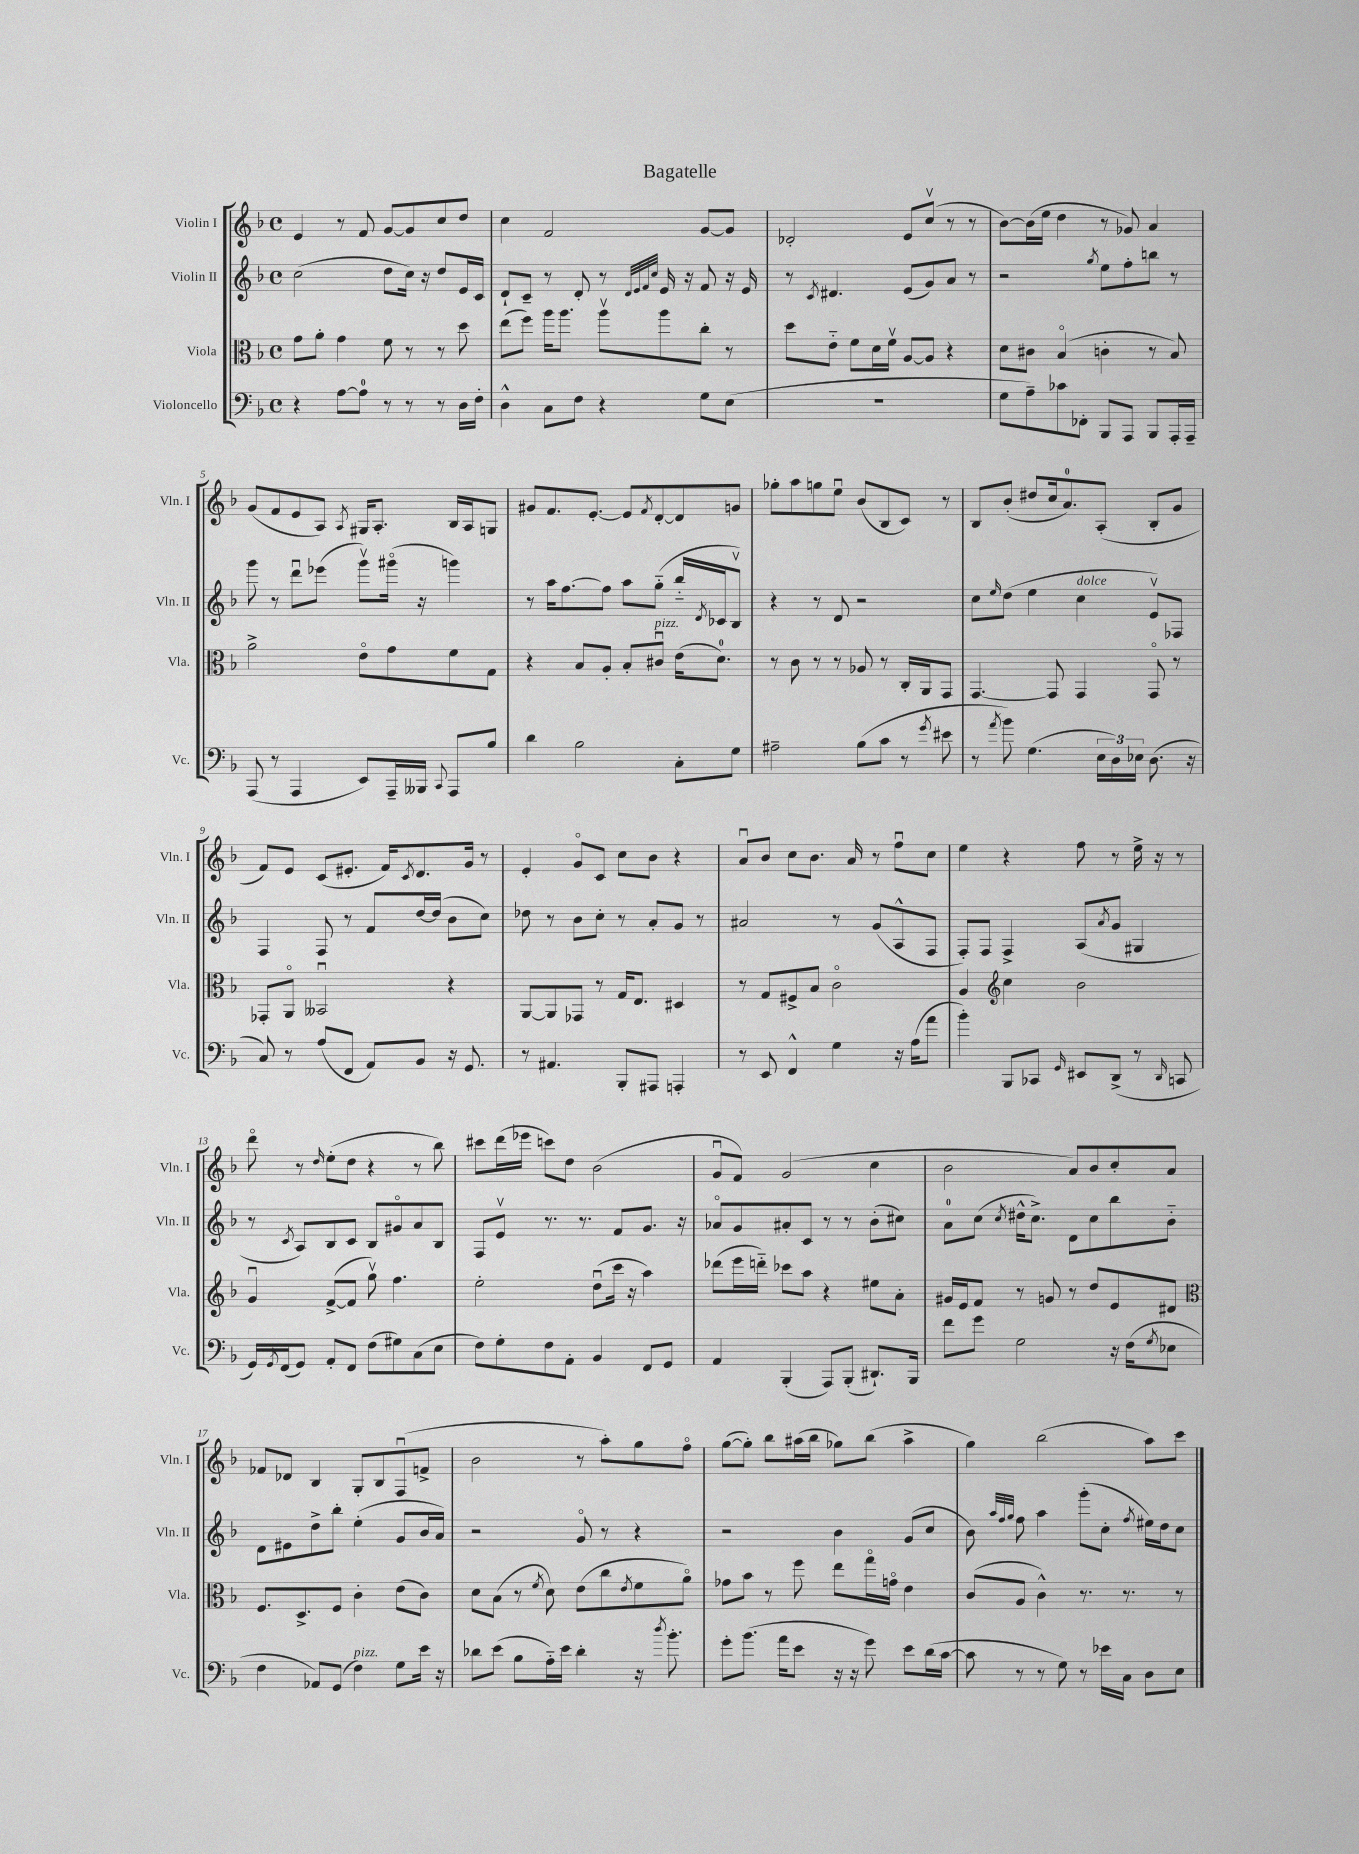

**kern	**kern	**kern	**kern
*staff4	*staff3	*staff2	*staff1
*clefF4	*clefC3	*clefG2	*clefG2
*k[b-]	*k[b-]	*k[b-]	*k[b-]
*M4/4	*M4/4	*M4/4	*M4/4
*met(c)	*met(c)	*met(c)	*met(c)
4r	8g	(2cc	4e
.	8a'	.	.
[8A	4g	.	8r
8A]	.	.	8f
8r	8f	8dd	[8g
8r	8r	16cc)	8g]
.	.	16r	.
8r	8r	8dd	8cc
16D	8dd	16e	8dd
16F'	.	16c	.
=	=	=	=
4D^^	(8ee	8d`	4cc
.	8ff)	8c~	.
8C	16aa	8r	2f
.	8.aa	.	.
8F	.	8d'	.
4r	8aav	8r	.
.	.	32qqd	.
.	.	32qqe	.
.	.	32qqf	.
.	.	32qqcc	.
.	8aa	16e	.
.	.	16r	.
8G	8cc'	8f	[8g
(8E	8r	16r	8g]
.	.	16e	.
=	=	=	=
1r	8dd	8r	2d-'
.	.	8qc	.
.	8e'~	4.d#	.
.	8f	.	.
.	16d	.	.
.	16fv	.	.
.	[8A	(8e	8e
.	8A]	8g)	(8ccv
.	4r	8a	8r
.	.	8r	8r
=	=	=	=
8G	8d	2r	[8b-)
8A~)	8c#	.	(16b-]
.	.	.	16ee
8c-	(4B-o	.	4dd
8FF-'	.	.	.
.	.	8qgg	.
8BBB-	4c'	8ee	8r
8AAA	.	8ff'	8g-)
8BBB-	8r	8bb	4a
16AAA'	8B-)	8r	.
16AAA~	.	.	.
=	=	=	=
(8AAA	2a^	8ggg	(8g
8r	.	8r	8f
4AAA	.	8dddu	8e
.	.	(8eee-	8A)
.	.	.	8qA
8EE)	8eo	8gggv)	16G#
.	.	.	8.A'
16AAA~	8g	(16ggg#o	.
16BBB--	.	16r	.
8qqCC	.	.	.
8AAA	8f	4ggg)	16B-
.	.	.	16A
8B-	8G	.	8G
=	=	=	=
4d	4r	8r	8g#
.	.	16aa	8.f
.	.	[8.ff	.
2B-	8B-	.	.
.	.	.	[8.e'
.	8A'	8ff]	.
.	8B-'	8aa	8e]
.	.	.	8qf
.	8c#u	(8gg'~	[8d'
8C'	(16e	16bb-'~	8d]
.	.	8qd	.
.	8.d)	16c-	.
8G	.	8B-v)	8g
=	=	=	=
2A#~	8r	4r	8gg-'
.	8c	.	8aa
.	8r	8r	8gg
.	8r	8d	8eeu
(8B-	8A-	2r	(8b-
8c	8r	.	8B-
8r	16C'	.	8c)
.	16AA	.	.
8qg	.	.	.
8e#	8GG	.	8r
=	=	=	=
8r	[4.GG	8cc	8B-
8qa	.	16qqee	.
8b-)	.	(8dd	(8b-'
(4.G	.	4ee	8dd#
.	8GG]	.	16cc
.	.	.	8.a)
.	4GG	4cc	.
24E	.	.	(8A'
24D)	.	.	.
24E-	.	.	.
(8.D	8GGo	8ev)	8B-'
.	8r	8F-	8g
16r	.	.	.
=	=	=	=
8C)	8GG-'	4F	8f)
8r	8AAo	.	8e
(8A	2BB--u	8F	(8c
8FF	.	8r	8.e#'
8AA)	.	8f	.
.	.	.	16f)
.	.	.	8qc
8BB-	.	[16dd	8.d
.	.	(16dd]	.
16r	4r	8b-	.
8.GG	.	.	16g
.	.	8cc)	8r
=	=	=	=
8r	[8AA	8dd-	4e'
4.AA#	8AA]	8r	.
.	8GG-	8b-	8go
.	8r	8cc'	8c
8BBB-'	16G	8r	8cc
.	8.E	.	.
8AAA#	.	8a'	8b-
4AAA'	4D#	8g	4r
.	.	8r	.
=	=	=	=
8r	8r	2a#	8au
8EE	8G	.	8b-
4FF^^	8F#^	.	8cc
.	8B-	.	8.b-
4G	2co	8r	.
.	.	.	16a
.	.	(8g	8r
16r	.	8A^^	8ffu
(16A	.	.	.
8a	.	8F	8cc
=	=	=	=
4b-')	4A	8F')	4ee
.	.	8F	.
*	*clefG2	*	*
8BBB-	4cc	4F^	4r
8CC-	.	.	.
16qqGG	.	.	.
8EE#	2b-	(8A	8ff
.	.	8qa	.
(8DD^	.	8g	8r
8r	.	4G#	16ee^
.	.	.	16r
16qqDD	.	.	.
8CC	.	.	8r
=	=	=	=
16GG)	4gu	8r	8dddo
8qGG	.	.	.
(16FF	.	.	.
.	.	8qc	.
8GG)	.	8A)	8r
.	.	.	16qqdd
8AA'	([8f^	8B-	(8ee'
8FF	8f]	8c	8dd
(8F	8ggv)	8B-	4r
8G#)	4.ff	8g#o	.
(8C	.	8a	8r
8E	.	8B-	8bb-)
=	=	=	=
8F)	2ee'	8F	8ccc#
8G'	.	8ev	(16ddd
.	.	.	16eee-
8F	.	8.r	8ccc)
8AA'	.	.	8dd
.	.	8.r	.
4BB-	(8ddu	.	(2b-
.	16ccc	8f	.
.	16r	.	.
8FF	4aa)	8.g	.
8GG	.	.	.
.	.	16r	.
=	=	=	=
4AA	(8ddd-	8a-o	8gu
.	16eee	8g	8f)
.	16ddd'~)	.	.
(4BBB-'	8ccc-	8a#'	(2g
.	8aa	8c	.
8AAA)	4r	8r	.
(8BBB-'	.	8r	.
8.DD#`)	8ee#	(8b-'	4cc
.	8a'	8cc#)	.
16BBB-	.	.	.
=	=	=	=
8f	16g#	8a	2b-
.	16e	.	.
8g	8f	(8cc	.
.	.	8qcc	.
2G	8r	16dd#^^	.
.	.	8.cc^)	.
.	8g	.	.
.	8r	8d	8a)
.	8dd	8cc	8b-
16r	8e	8bb-	8cc'
(16F	.	.	.
8qG	.	.	.
8E-	8d#	8b-'~	8a
=	=	=	=
*	*clefC3	*	*
4F	8.F	8d	8f-
.	.	8e#	8d-
.	8.D^	.	.
8AA-)	.	8dd^	4B-
(8GG	8F	8bb-'	.
4F)	4c'	(4ee'	8G'
.	.	.	8B-
8G	(8e	8g	(8Fu
16e	8c)	16b-	8f^
16r	.	16a)	.
=	=	=	=
8d-	8d	2r	2b-
(8e	(8B-	.	.
8B-	8r	.	.
.	8qf	.	.
16A'~)	8d)	.	.
16e	.	.	.
4d-'	(8e	8go	8r
.	8cc	8r	8aa')
.	8qe	.	.
16r	8f	4r	8gg
8qdd	.	.	.
8.b-'	.	.	.
.	8ao)	.	8ffo
=	=	=	=
8g'	8g-	2r	([8gg
(8.b-	8b-	.	8gg'])
.	8r	.	8bb-
16a	.	.	.
8e	8ff	.	(16aa#
.	.	.	16bb-
16r	8ee	4b-	8gg-)
16r	.	.	.
8g)	16ggo	.	(8bb-
.	16go	.	.
8e	4e	(8g	4aa#^
(16d	.	8cc	.
[16c	.	.	.
=	=	=	=
8c]	(8c	8b-)	4gg)
.	.	32qqaa	.
.	.	32qqff	.
.	.	32qqgg	.
8r	8A	8ff	.
8r	4c^^)	4aa	(2bb-
8G)	.	.	.
8r	8.r	(8ggg'	.
16e-	.	8cc'	.
16C	8.r	.	.
.	.	8qff	.
8D	.	16ee#)	8aa)
.	.	16dd	.
8E	8r	8cc	8ccc
==	==	==	==
*-	*-	*-	*-
